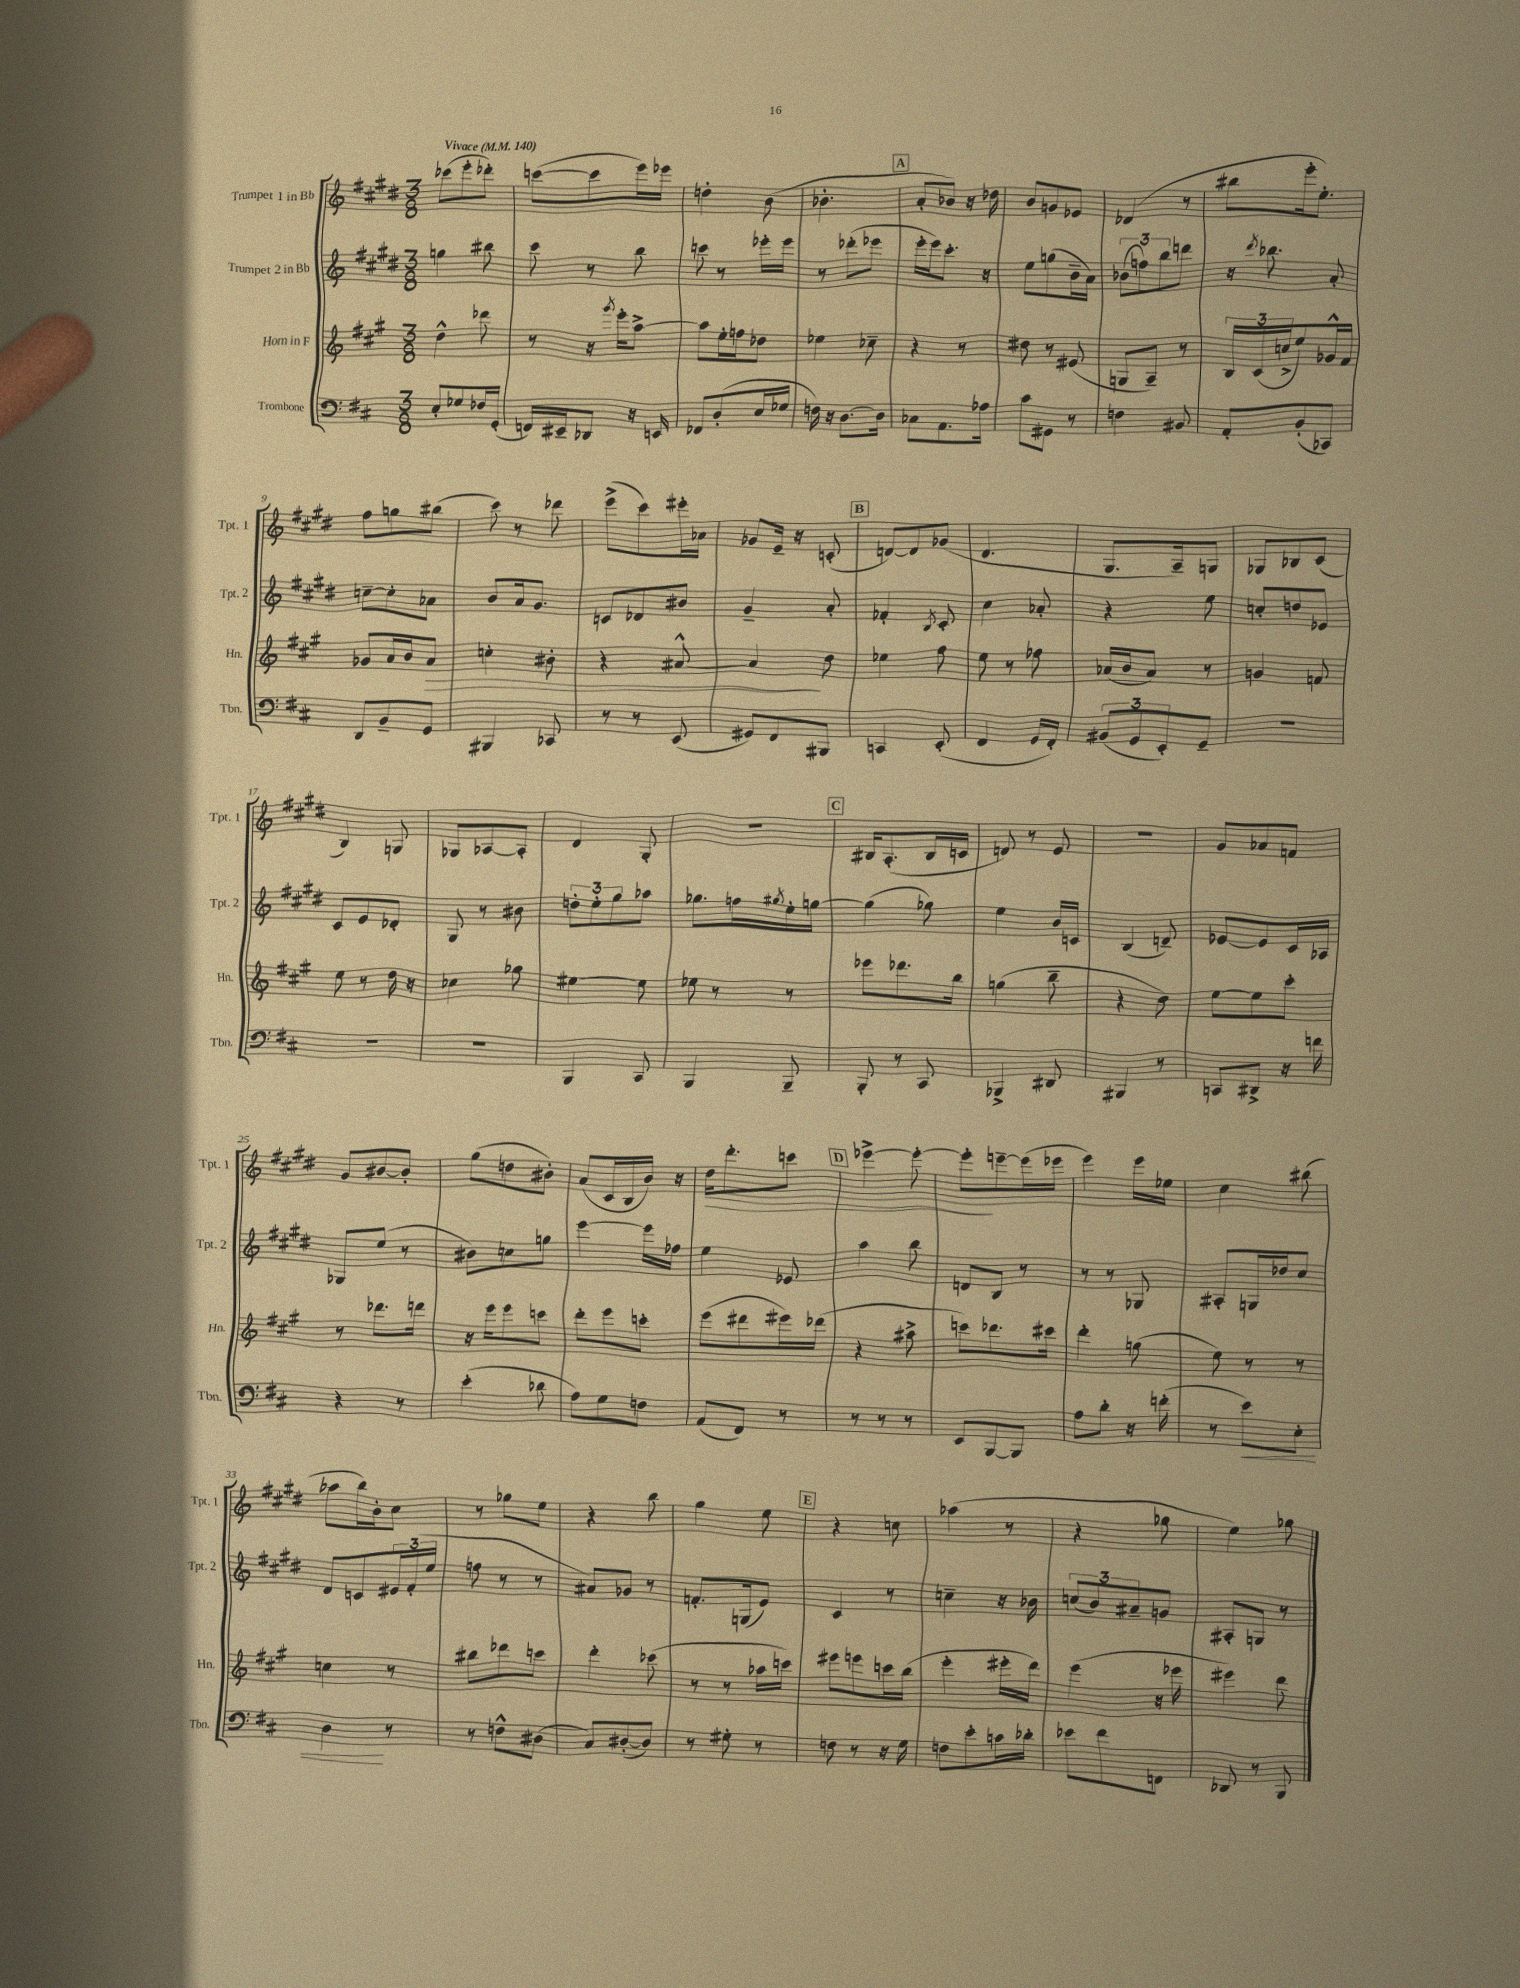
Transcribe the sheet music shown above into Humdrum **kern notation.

**kern	**kern	**kern	**kern
*staff4	*staff3	*staff2	*staff1
*clefF4	*clefG2	*clefG2	*clefG2
*k[f#c#]	*k[f#c#g#]	*k[f#c#g#d#]	*k[f#c#g#d#]
*M3/8	*M3/8	*M3/8	*M3/8
*MM140	*MM140	*MM140	*MM140
8E'/L	4dd^^\	4gg\	(8ccc-\L
8G-/	.	.	8eee'\
16F-/L	8ddd-\	8bb#\	8ddd-'\J)
(16GG'/JJ	.	.	.
=	=	=	=
16FF/LL)	8r	8ccc#\	([8ccc\L
16EE#~/J	.	.	.
8DD-/J	16r	8r	8ccc\]
.	8qggg#/	.	.
.	16eee'\LK	.	.
16r	[8aa^\J	8bb\	16eee\L)
16EE/	.	.	16eee-\JJ
=	=	=	=
8FF-/L	8aa\]L	8ccc\	4dd'\
(8D'/	16ee'\L	8r	.
.	16ff\J	.	.
16E/L	8dd-\J	16eee-'\LL	(8b\
16G-/JJ	.	16eee-\JJ	.
=	=	=	=
16F\)	4ee-\	8r	4.b-'\
16r	.	.	.
[8.D\L	.	(8ddd-'\L	.
.	8cc-~\	8eee-\J	.
16D\]Jk	.	.	.
=	=	=	=
8C-\L	4r	16eee'\LL	8a'/L
.	.	16eee\J)	.
8.AA\	.	8.ccc#'\J	8b-/J)
.	8r	.	16r
16A-\Jk	.	16r	16dd-\
=	=	=	=
8c#\L	8dd#\	8ee\L	8b/L
8GG#\J	8r	(8gg\	8g/
8r	(8e#/	16b~\L	8e-/J
.	.	16a\JJ)	.
=	=	=	=
4F\	8G/L	(12b-\L	(4d-/
.	.	12ff\)	.
.	8A~/J)	.	.
.	.	12bb\	.
8BB#/	8r	8ddd\J	8r
=	=	=	=
8AA'/L	24B/LL	16r	8bb#\L
.	(24c#/	.	.
.	.	8qddd#/	.
.	.	8.bb-\	.
.	24cc^/J	.	.
(8BB'/	8ee/)	.	16eee'\k
.	.	.	8.ee'\J)
8CC-/J)	16g-^^/L	8a'/	.
.	16f#/JJ	.	.
=	=	=	=
8DD/L	8g-/L	[8cc~\L	8ff#\L
8BB~/	16a/L	8cc'\]	8gg\
.	16b/J	.	.
8GG/J	8a/J	8a-\J	(8bb#\J
=	=	=	=
4BBB#/	4cc'\	8b/L	8ccc#\)
.	.	16a/k	8r
.	.	8.g#/J	.
8CC-/	8b#'\	.	8ddd-\
=	=	=	=
8r	4r	8c/L	(8eee^\L
8r	.	8d-/	8ccc#\)
(8EE/	[8a#^^/	8b#/J	16eee#'\L
.	.	.	16a-\JJ
=	=	=	=
8GG#/L)	4a#/]	4g#~/	8g-/L
8FF#/	.	.	16e~/Jk
.	.	.	16r
8BBB#/J	8dd\	8a'/	(8c'/
=	=	=	=
4CC/	4ee-\	4f-'/	[8d/L)
.	.	.	8d/]
.	.	8qB/	.
(8EE'/	8ff#\	8c#'/	(8g-/J
=	=	=	=
4FF#/	8ee\	4cc#\	4.d#/
.	8r	.	.
16GG/LL	8ff-\	8a-'/	.
16FF#'/JJ)	.	.	.
=	=	=	=
(12BB#/L	(16a-/LL	4r	8.G#/L
.	16b/J	.	.
12GG/	.	.	.
.	8a-/J)	.	.
12EE'/)	.	.	.
.	.	.	16A~/k)
8GG~/J	8r	8ee\	8G/J
=	=	=	=
4.r	4g/	8cc'/L	8G-/L
.	.	8dd/	8B-/
.	8f/	8e-/J	(8c#/J
=	=	=	=
4.r	8ee\	8c#/L	4B/)
.	8r	8e/	.
.	16dd\	8d-'/J	8G/
.	16r	.	.
=	=	=	=
4.r	4cc-\	8G#/	8G-/L
.	.	8r	[8A-/
.	8gg-\	8b#\	8A-'/]J
=	=	=	=
4BBB/	[4ee#\	12dd'\L	4d#/
.	.	12ee'\	.
.	.	12gg#\	.
8CC#/	8ee#\]	8aa-\J	8G#'/
=	=	=	=
4BBB/	8ee-\	8.gg-\L	4.r
.	8r	.	.
.	.	16ff\L	.
.	.	8qgg#/	.
8BBB~/	8r	16ee'\	.
.	.	[16gg\JJ	.
=	=	=	=
8BBB'/	8eee-\L	(4gg\]	16B#/LK
.	.	.	(8.A'/
8r	8.ddd-\	.	.
8CC#/	.	8gg-\)	16B#/L
.	16bb\Jk	.	16c/JJ
=	=	=	=
4BBB-^/	(4gg\	4ee\	8d/)
.	.	.	8r
8DD#/	8bb~\	16b/LL	8e/
.	.	16c/JJ	.
=	=	=	=
4BBB#/	4r	(4B/	4.r
8r	8dd\)	8d~/)	.
=	=	=	=
8CC/L	[8ee\L	[8e-/L	8g#/L
8DD#^/J	8ee\]	8e-/]	8a-/
16r	8ccc#'\J	16c#/L	8f/J
16f\	.	16A-/JJ	.
=	=	=	=
4r	8r	8G-/L	8g#/L
.	8.ddd-\L	(8ee/J	[8b#/
8r	.	8r	8b#'/]J
.	16ddd\Jk	.	.
=	=	=	=
(4e'\	16r	8b#\L)	(8gg#\L
.	16eee\LK	.	.
.	8eee\	8cc\	8dd\
8d-\	8ccc\J	8gg\J	8b#'\J)
=	=	=	=
8A\L)	8ddd'\L	[4eee\	(8a/L
8G\	8eee\	.	16c#/L
.	.	.	16B/
8F\J	8ccc'\J	16eee\]LL	16b/JJ)
.	.	16ff-\JJ	16r
=	=	=	=
(8AA/L	(8eee\L	4ee\	16dd#\LK
.	.	.	8.ddd#'\
8FF#/J)	8ddd#\	.	.
8r	16eee#\L)	8e-/	8ccc\J
.	(16ddd-\JJ	.	.
=	=	=	=
8r	4r	4aa\	[4eee-^\
8r	.	.	.
8r	8aa#^\	8bb\	8eee-'\_
=	=	=	=
8EE/L	8ccc\L)	8d/L	8eee-'\]L
[8BBB/	8.ddd-\	8B/J	[8eee~\
8BBB/]J	.	8r	(16eee\]L
.	16ccc#\Jk	.	16eee-\JJ
=	=	=	=
8A\L	4ddd'\	8r	4eee\)
8d'\J	.	8r	.
16r	(8gg\	8G-/	16eee\LL
(16f'\	.	.	16ee-\JJ
=	=	=	=
8r	8ee\)	8A#'/L	4cc#\
8e\L)	8r	16G/L	.
.	.	16dd-/J	.
8E'\J	8r	8cc#/J	(8bb#\
=	=	=	=
4D\	4cc\	8d#/L	8aa-\L
.	.	8c/	16bb\L)
.	.	.	16b'\J
8r	8r	24e#/L	8cc#\J
.	.	(24f#'/	.
.	.	24ee/JJ	.
=	=	=	=
8r	8bb#\L	8ff\	8r
8F^^\L	8ddd-\	8r	8gg-\L
(8D#\J	8ccc\J	8r	8ee\J
=	=	=	=
8C#/L)	4ddd'\	8a#/L)	4r
([8D#'/	.	8g-/J	.
8D#/]J)	(8ccc-\	8r	8bb\
=	=	=	=
8r	8r	8.f'/L	4gg#\
8G#'\	8r	.	.
.	.	(16G/k	.
8r	16aa-\LL	8e/J)	8ee\
.	16ccc\JJ)	.	.
=	=	=	=
8F\	8eee#\L	4c#/	4r
8r	8eee\	.	.
16r	16ccc\L	8r	8cc\
16G\	(16bb\JJ	.	.
=	=	=	=
8F\L	4eee'\	4cc~\	(4aa-\
8e'\	.	.	.
16c\L	16eee#'\LL	16r	8r
16d-'\JJ	16ddd\JJ)	16b-\	.
=	=	=	=
8e-\L	(4eee\	(12cc/L	4r
.	.	12b/)	.
8f#\	.	.	.
.	.	12a#~/	.
8FF\J	16r	8g/J	8gg-\
.	16eee-\	.	.
=	=	=	=
8DD-/	4eee#\)	8A#'/L	4ee\)
8r	.	8G/J	.
8BBB/	8ddd\	8r	8gg-\
==	==	==	==
*-	*-	*-	*-
